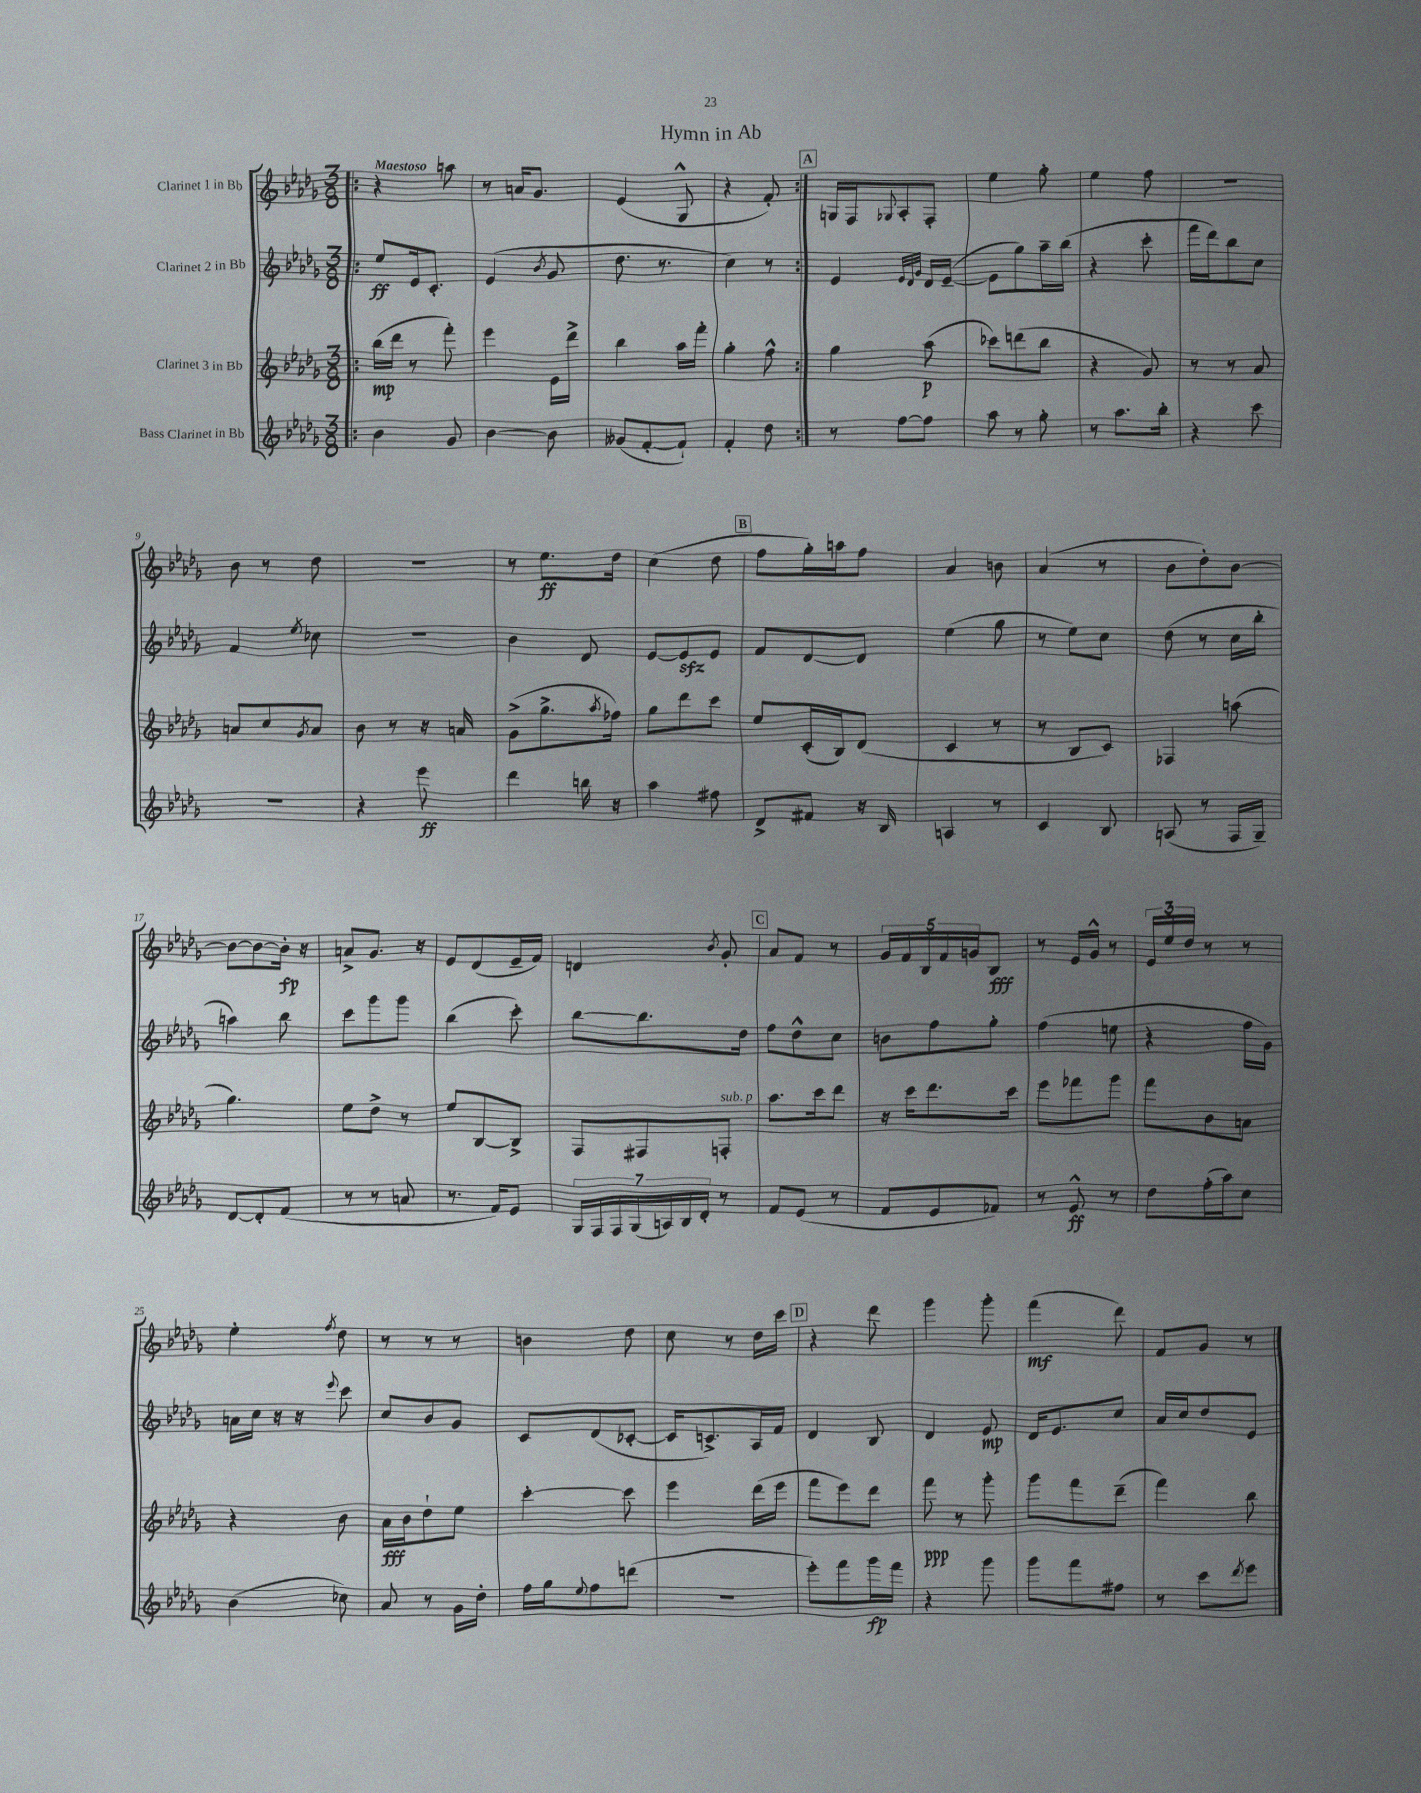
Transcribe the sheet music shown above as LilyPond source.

\header { title = "Hymn in Ab" }
<<
\new StaffGroup <<
\new Staff = "s0" \with { instrumentName = "Clarinet 1 in Bb" } {
    \clef treble \key des \major \numericTimeSignature \time 3/8 \tempo "Maestoso"
    \repeat volta 2 { \bar ".|:" r4 a''8 |
    r8 a'16 ges'8. |
    ees'4( ges8-^ |
    r4 f'8-.) | }
    \mark \markup { \box "A" } g16 f16 \appoggiatura { ges8 } aes8-. f8-. |
    ees''4 ges''8-. |
    ees''4 f''8 |
    R4. |
    bes'8 r8 des''8 |
    R4. |
    r8 ees''8.\ff des''16 |
    c''4( des''8 |
    \mark \markup { \box "B" } f''8 ges''16-.) a''16 f''8 |
    aes'4 b'8 |
    aes'4( r8 |
    bes'8 des''8-.) bes'8~ |
    bes'8~ bes'8~ bes'16-.\fp r16 |
    a'8-> ges'8. r16 |
    ees'8 des'8( ees'16-- f'16) |
    d'4 \acciaccatura { bes'8 } ges'8-. |
    \mark \markup { \box "C" } aes'8 f'8 r8 |
    \tuplet 5/4 { ges'16 f'16 bes16 f'16 g'16 } bes8\fff |
    r8 ees'16 ges'16-^ r8 |
    \tuplet 3/2 { ees'16 ees''16 des''16 } r8 r8 |
    ees''4-. \acciaccatura { f''8 } des''8 |
    r8 r8 r8 |
    b'4 des''8 |
    c''8 r8 des''16 c'''16 |
    \mark \markup { \box "D" } r4 des'''8 |
    ges'''4 ges'''8-. |
    f'''4\mf( des'''8) |
    f'8 ges'8 r8 \bar "|." |
}
\new Staff = "s1" \with { instrumentName = "Clarinet 2 in Bb" } {
    \clef treble \key des \major \numericTimeSignature \time 3/8
    \repeat volta 2 { \bar ".|:" ees''8\ff ees'16 c'8.-. |
    ees'4( \acciaccatura { bes'8 } ges'8 |
    des''8. r8. |
    c''4) r8 | }
    \mark \markup { \box "A" } ees'4 \grace { ees'32 des'32 ges'32 } des'16 ees'16~--( |
    ees'8 ges''8) aes''16-- bes''16( |
    r4 c'''8-. |
    f'''16 des'''16) bes''8 c''8 |
    f'4 \acciaccatura { ees''8 } ces''8 |
    R4. |
    bes'4 des'8 |
    ees'8~ ees'8\sfz ees'8 |
    \mark \markup { \box "B" } f'8 des'8~ des'8 |
    ees''4( ges''8 |
    r8 ees''8) c''8 |
    des''8( r8 c''16 bes''16-. |
    a''4) bes''8 |
    c'''8 ges'''8 ges'''8 |
    bes''4( c'''8-.) |
    bes''8~ bes''8. des''16 |
    \mark \markup { \box "C" } f''8 des''8-^ c''8 |
    b'8 f''8 ges''8-. |
    f''4( e''8 |
    r4 f''16 ges'16) |
    a'16 c''16 r16 r16 \appoggiatura { ees'''8 } c'''8 |
    c''8 bes'8 ges'8 |
    c'8 des'8( ces'8~-. |
    ces'16 c'8.->) aes16 f'16 |
    \mark \markup { \box "D" } des'4 bes8 |
    des'4 ees'8\mp |
    des'16 ees'8. c''8 |
    aes'16 c''16 des''8 ees'8 \bar "|." |
}
\new Staff = "s2" \with { instrumentName = "Clarinet 3 in Bb" } {
    \clef treble \key des \major \numericTimeSignature \time 3/8
    \repeat volta 2 { \bar ".|:" bes''16\mp( des'''16 r8 f'''8-.) |
    ees'''4 ees'16 des'''16-> |
    bes''4 aes''16 f'''16-. |
    ges''4-. f''8-^ | }
    \mark \markup { \box "A" } ges''4 aes''8\p( |
    ces'''8) d'''8( bes''8 |
    r4 ges'8) |
    r8 r8 aes'8 |
    a'8 c''8 \acciaccatura { ges'8 } a'8 |
    bes'8 r8 r16 a'16 |
    ges'8->( ges''8.-> \acciaccatura { aes''8 } fes''16) |
    ges''8 des'''8 c'''8 |
    \mark \markup { \box "B" } ees''8 c'16-.( bes16) des'8( |
    c'4 r8 |
    r8 bes8 c'8) |
    fes4 a''8( |
    ges''4.) |
    ees''8 des''8-> r8 |
    ees''8 bes8~ bes8-> |
    f8 fis8 f8-.^\markup { \italic "sub. p" } |
    \mark \markup { \box "C" } aes''8. c'''16 des'''8 |
    r16 c'''16 des'''8. c'''16 |
    ees'''8 fes'''8 ges'''8 |
    f'''8 bes'8 a'8 |
    r4 bes'8 |
    aes'16\fff bes'16 des''8-! ees''8 |
    c'''4~-. c'''8 |
    ees'''4 des'''16( ees'''16 |
    \mark \markup { \box "D" } f'''8 ees'''8) des'''8 |
    f'''8\ppp r8 ges'''8-. |
    ges'''8 f'''8 des'''8--( |
    f'''4) bes''8 \bar "|." |
}
\new Staff = "s3" \with { instrumentName = "Bass Clarinet in Bb" } {
    \clef treble \key des \major \numericTimeSignature \time 3/8
    \repeat volta 2 { \bar ".|:" bes'4 ges'8 |
    bes'4~ bes'8 |
    geses'8( f'8~-. f'8-!) |
    f'4-. des''8 | }
    \mark \markup { \box "A" } r8 f''8~ f''8 |
    aes''8 r8 ges''8-. |
    r8 aes''8. bes''16-. |
    r4 c'''8 |
    R4. |
    r4 ees'''8\ff |
    des'''4 b''16 r16 |
    aes''4 fis''8 |
    \mark \markup { \box "B" } des'8-> fis'8 r16 bes16 |
    a4 r8 |
    c'4 bes8 |
    a8( r8 f16 ges16--) |
    des'8~ des'8-. f'8( |
    r8 r8 a'8 |
    r8. f'16) ees'8 |
    \tuplet 7/4 { ges16 f16 f16 ges16( a16) bes16 des'16-. } r8 |
    \mark \markup { \box "C" } f'8 ees'8( r8 |
    f'8 ees'8 fes'8) |
    r8 ees'8-^\ff r8 |
    des''8 f''16-.( aes''16) c''8 |
    bes'4( ces''8) |
    aes'8 r8 ges'16 des''16-. |
    f''16 ges''16 \appoggiatura { ees''8 } f''8 d'''8( |
    R4. |
    \mark \markup { \box "D" } ees'''8-.) f'''8 ges'''16\fp f'''16 |
    r4 ges'''8 |
    ges'''8 f'''8 fis''8 |
    r8 c'''8 \acciaccatura { des'''8 } ees'''8 \bar "|." |
}
>>
>>
